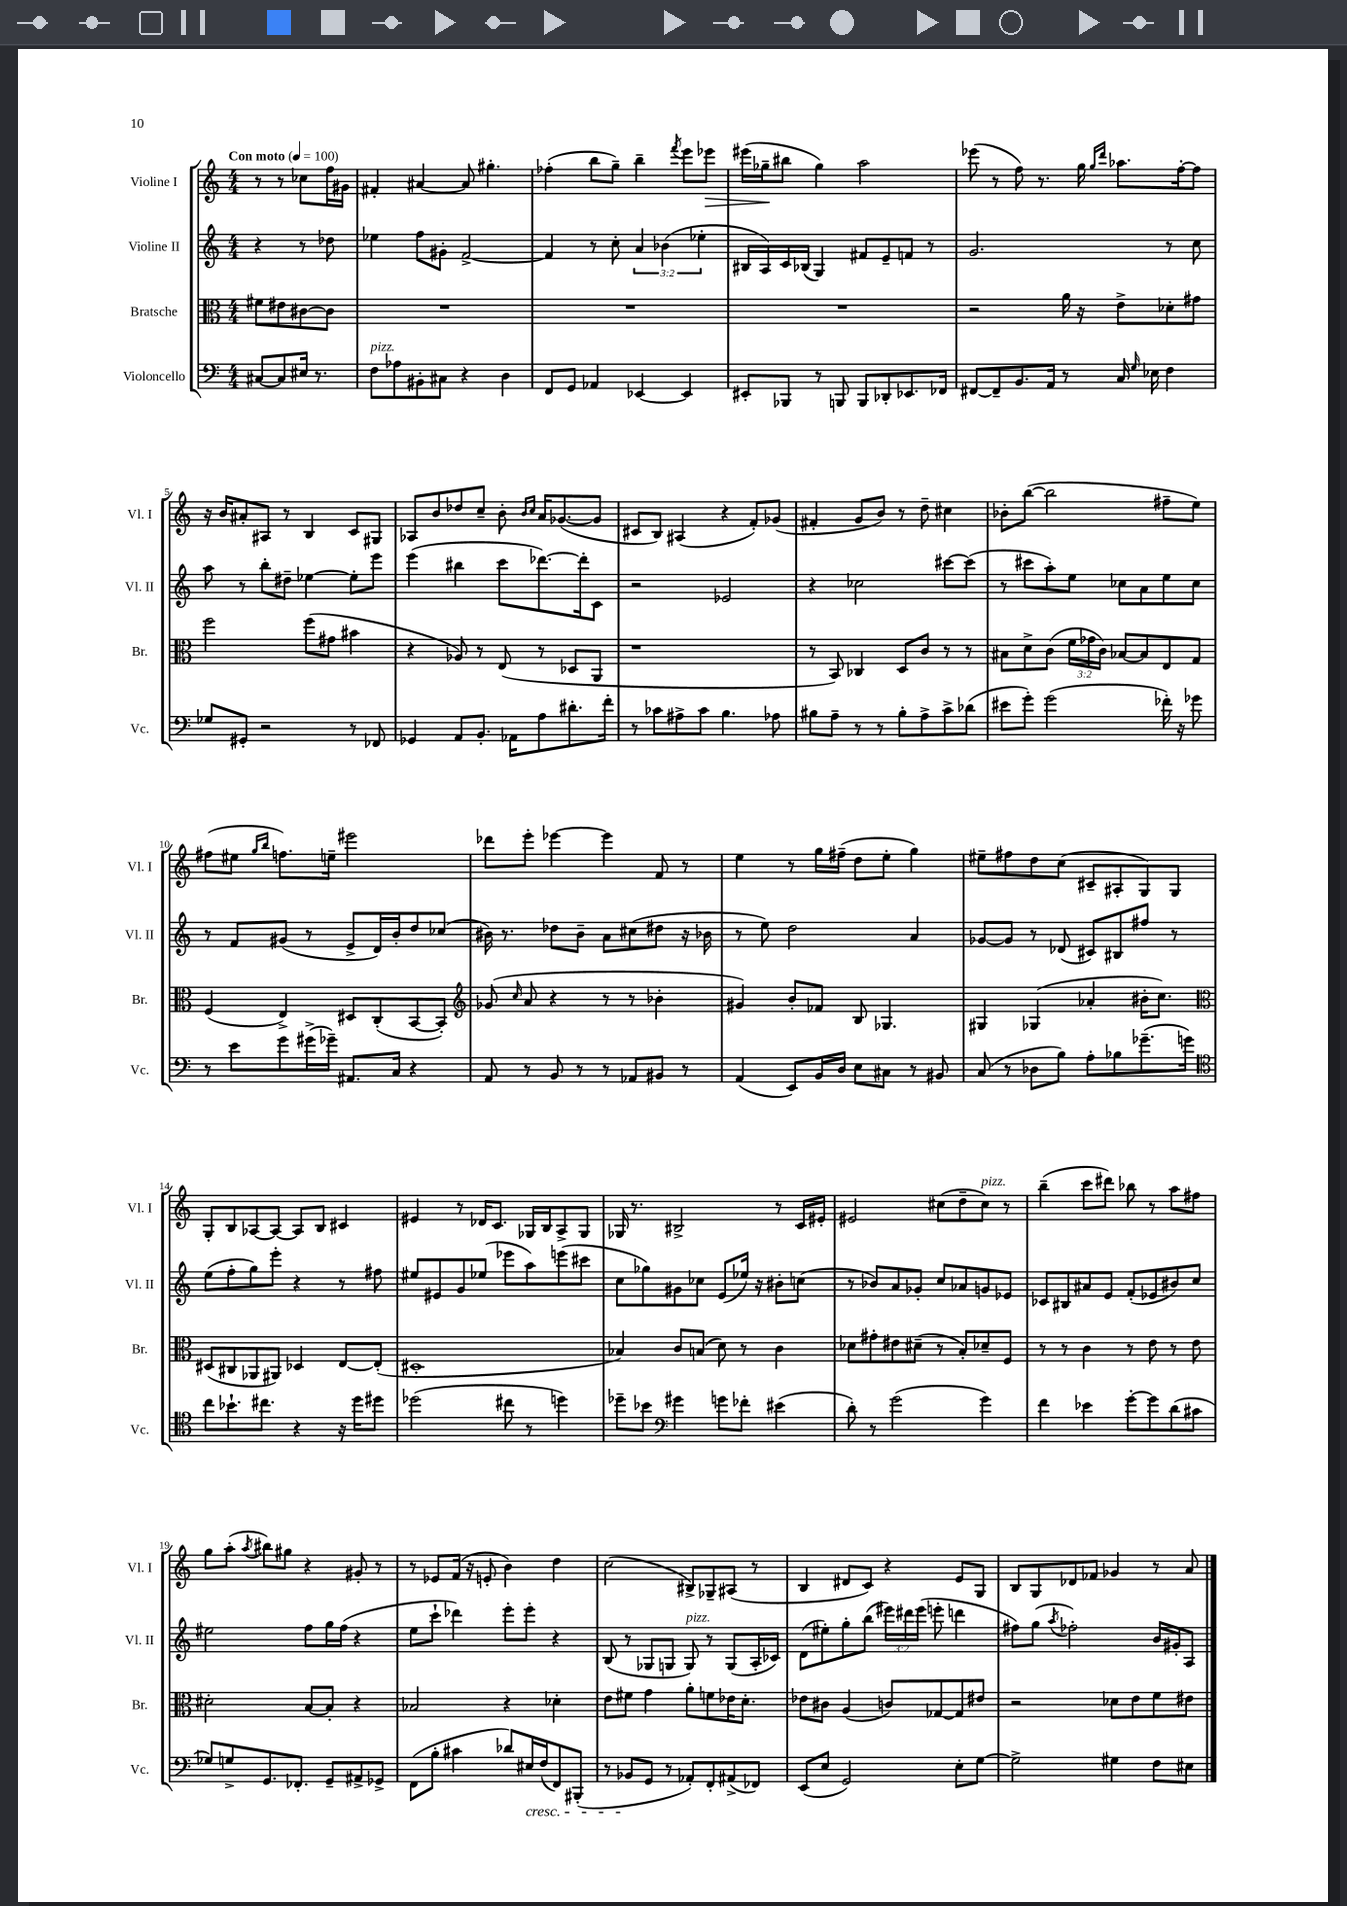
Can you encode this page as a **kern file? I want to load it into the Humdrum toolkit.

**kern	**kern	**kern	**kern	**dynam
*part4	*part3	*part2	*part1	*part1
*staff4	*staff3	*staff2	*staff1	*staff1
*I"Violoncello	*I"Bratsche	*I"Violine II	*I"Violine I	*
*I'Vc.	*I'Br.	*I'Vl. II	*I'Vl. I	*
*clefF4	*clefC3	*clefG2	*clefG2	*
*k[]	*k[]	*k[]	*k[]	*
*M4/4	*M4/4	*M4/4	*M4/4	*
*MM100	*MM100	*MM100	*MM100	*
=	=	=	=	=
!	!	!	!LO:TX:a:B:t=Con moto	!
[8C#X/L	8f#X\L	4r	8r	.
8C#/]	8e#X\	.	8r	.
16E#X/Jk	[8c#X\	8r	8cc-X\L	.
8.r	.	.	.	.
.	8c#\J]	8dd-X\	16ff\L	.
.	.	.	16g#X\JJ	.
=1	=1	=1	=1	=1
!LO:TX:a:i:t=pizz.	!	!	!	!
8F\L	1r	4ee-X\	4f#X'/	.
8A-X\	.	.	.	.
8BB#X'\	.	8ff\L	[4a#X/	.
8C#X\J	.	8g#X'\J	.	.
4r	.	[2f^/	8a#/]	.
.	.	.	4.gg#X'\	.
4D\	.	.	.	.
=2	=2	=2	=2	=2
8FF/L	1r	4f/]	(4ff-X'\	.
8GG/J	.	.	.	.
4AA-X/	.	8r	8bb\L	.
.	.	8cc'\	8gg~\J)	.
[4EE-X/	.	6a/	4bb~\	.
.	.	(6b-X\	.	.
.	.	.	8qfff/	.
4EE-/]	.	.	8eee\L	.
.	.	6ee-X'\	.	.
!	!	!	!	!LO:HP:b
.	.	.	8eee-X\J	>
=3	=3	=3	=3	=3
8EE#X'/L	1r	16B#X/LL	(16eee#X\LL	.
.	.	16A/)	16gg-X~\J	.
8BBB-X/J	.	16c/	8bb#X\J	]
.	.	(16B-X/JJ	.	.
8r	.	4G/)	4gg-\)	.
8BBBn/	.	.	.	.
8BBB/L	.	8f#X/L	2aa\	.
8DD-X'/	.	8e~/	.	.
8.EE-X/	.	8fn/J	.	.
.	.	8r	.	.
16FF-X/Jk	.	.	.	.
=4	=4	=4	=4	=4
[8FF#X/L	2r	2.g/	(8eee-X\	.
8FF#~/]	.	.	8r	.
8.BB/	.	.	8ff\)	.
.	.	.	8.r	.
16AA/Jk	.	.	.	.
8r	16a\	.	.	.
.	16r	.	16gg\	.
.	.	.	16qqgg/LL	.
.	.	.	16qqddd/JJ	.
16C/	8e^\L	.	8.aa-X\L	.
16qqG/	.	.	.	.
16E-X\	.	.	.	.
4F\	8d-X'\	8r	.	.
.	.	.	[16ff'\k	.
.	8g#X\J	8cc\	8ff\J]	.
!!LO:LB:g=z
=5	=5	=5	=5	=5
8G-X/L	2ff\	8aa\	16r	.
.	.	.	16b/KL	.
8GG#X'/J	.	8r	8a#X'/	.
2r	.	8bb'\L	8A#X/J	.
.	.	8dd#X~\J	8r	.
.	(8ff\L	[4ee-X\	4B/	.
.	8g#X\J	.	.	.
8r	4b#X\	8ee-'\L]	8c/L	.
8FF-X/	.	8eee\J	8G#X/J	.
=6	=6	=6	=6	=6
4GG-X/	4r	(4eee\	8A-X/L	.
.	.	.	8b/	.
8AA/L	8A-X/)	4bb#X\	8dd-X/	.
8.BB'/J	8r	.	8cc~/J	.
.	(8E/	8ccc\L	8b'\	.
16AA-X\KL	.	.	.	.
.	.	.	16qqb/LL	.
.	.	.	16qqcc/JJ	.
8A\	8r	[8.ddd-X\)	16a/KL	.
.	.	.	([8.g-X/	.
8.d#X'\	8D-X/L	.	.	.
.	.	16ddd-'\k]	.	.
.	8AA/J	8c\J	8g-/J]	.
16f'\Jk	.	.	.	.
=7	=7	=7	=7	=7
8r	1r	2r	8c#X/L	.
8c-X\L	.	.	8B/J)	.
8A#X^\	.	.	(4A#X/	.
8c-\J	.	.	.	.
4.B\	.	2e-X/	4r	.
.	.	.	8f'/L)	.
8A-X\	.	.	(8g-X/J	.
=8	=8	=8	=8	=8
8B#X\L	8r	4r	4f#X'/	.
8A~\J	8BB/)	.	.	.
8r	4C-X/	2cc-X\	8g/L	.
8r	.	.	8b/J)	.
8B#'\L	8D/L	.	8r	.
8A^\	8c/J	.	8dd~\	.
8c^\	8r	[8ccc#X\L	4cc#X\	.
(8d-X\J	8r	(8ccc#\J]	.	.
=9	=9	=9	=9	=9
8e#X\L	8B#X\L	8r	8b-X'\L	.
8g'\J)	8d^\	8ccc#X\L	([8bb\J	.
(2g\	(8c\J	8aa'\)	2bb\]	.
.	24f\LL	8ee\J	.	.
.	24g-X\	.	.	.
.	24c\JJ)	.	.	.
.	[8B-X/L	8cc-X\L	.	.
.	8B-/]	8a\	.	.
16f-X'\)	8E/	8ee\	8ff#X~\L	.
16r	.	.	.	.
8g-X\	8G/J	8cc-\J	8ee\J)	.
!!LO:LB:g=z
=10	=10	=10	=10	=10
8r	(4F/	8r	(8ff#X\L	.
8e\L	.	8f/L	8ee#X\J	.
.	.	.	16qqgg/LL	.
.	.	.	16qqbb/JJ	.
8g\	4E^/)	(8g#X/J	8.ffn\L)	.
(16g#X^\L	.	8r	.	.
16g-X~\JJ)	.	.	16een~\Jk	.
8.AA#X/L	8D#X/L	8e^/L	2eee#X\	.
.	(8C'/	16d/L)	.	.
16C/Jk	.	16b'/J	.	.
4r	[8BB/	8dd/	.	.
.	8BB'/J])	(8cc-X/J	.	.
=11	=11	=11	=11	=11
*	*clefG2	*	*	*
8AA/	(8g-X/	16b#X\)	8ddd-X\L	.
.	.	8.r	.	.
.	16qqcc/	.	.	.
8r	8a/	.	8eee'\J	.
8BB/	4r	8dd-X\L	[4eee-X\	.
8r	.	8b#~\J	.	.
8r	8r	8a\L	4eee-\]	.
8AA-X/L	8r	(8cc#X\	.	.
8BB#X/J	4b-X'\	8dd#X\J	8f/	.
8r	.	16r	8r	.
.	.	16b-X\	.	.
=12	=12	=12	=12	=12
(4AA/	4g#X/)	8r	4ee\	.
.	.	8ee\)	.	.
8EE/L)	8b'/L	2dd\	8r	.
16BB/L	8f-X/J	.	16gg\LL	.
16D/JJ	.	.	(16ff#X~\JJ	.
8E\L	8B/	.	8dd\L	.
8C#X\J	4.G-X/	.	8ee'\J	.
8r	.	4a/	4gg\)	.
8BB#X/	.	.	.	.
=13	=13	=13	=13	=13
(8C/	4G#X/	[8g-X/L	8ee#X~\L	.
8r	.	8g-/J]	8ff#X\	.
8D-X\L	(4G-X/	8r	8dd\	.
8B\J)	.	(8d-X/	(8cc\J	.
8A'\L	4a-X'/	8c#X/L)	8c#X~/L	.
8B-X\	.	8B#X/	8A#X'/	.
(8.g-X~\	16b#X'\KL	8ff#X/J	8G/)	.
.	8.cc\J)	.	.	.
.	.	8r	8G/J	.
16gn\Jk)	.	.	.	.
!!LO:LB:g=z
=14	=14	=14	=14	=14
*clefC4	*clefC3	*	*	*
8cc\L	(8D#X/L	(8ee\L	8G'/L	.
8.b-X`\	8C#X/	8ff'\	8B/	.
.	8AA-X/	8gg\)	[8A-X/	.
8.cc#X\J	.	.	.	.
.	8AA#X/J)	8eee'\J	8A-/J_	.
4r	4D-X/	4r	8A-/L]	.
.	.	.	8B/J	.
16r	[8E/L	8r	4c#X/	.
16dd\KL	.	.	.	.
8dd#X\J	(8E'/J]	8ff#X\	.	.
=15	=15	=15	=15	=15
(2dd-X\	1D#X'	8ee#X/L	4e#X/	.
.	.	8e#X/	.	.
.	.	8g/	8r	.
.	.	(8ee-X/J	16d-X/KL	.
.	.	.	8.c/J	.
8cc#X\	.	8eee-X\L	.	.
8r	.	8aa\)	16G-X/LL	.
.	.	.	16B/J	.
4ddn\)	.	(8eeen\	8A^/	.
.	.	8ccc#X\J	8G-/J	.
=16	=16	=16	=16	=16
8dd-X~\L	4B-X/)	8cc\L	16G-X/	.
.	.	.	8.r	.
8b-X\J	.	8gg-X\)	.	.
*clefF4	*	*	*	*
4g#X\	8c/L	8g#X\	2B#X^/	.
.	(8Bn/J	8cc-X\J	.	.
8gn\L	8d\)	(8e/L	.	.
8f-X'\J	8r	16ee-X/Jk)	.	.
.	.	16r	.	.
(4e#X\	4c\	8b#X'\L	8r	.
.	.	(8ccn\J	16c/LL	.
.	.	.	16e#X'/JJ	.
=17	=17	=17	=17	=17
8d'\)	8d-X\L	8r	2e#X/	.
8r	8g#X'\	8b-X/L)	.	.
(2g\	8e#X\	8a/	.	.
.	(8d#X~\J	8g-X'/J	.	.
.	8r	8cc/L	(8cc#X\L	.
.	8B'/L)	8a-X/	8dd~\	.
!	!	!	!LO:TX:a:i:t=pizz.	!
4g\)	8d-X~/	8gn/	8cc#\J)	.
.	8F/J	8e-X/J	8r	.
=18	=18	=18	=18	=18
4f\	8r	8c-X/L	(4bb~\	.
.	8r	8B#X/	.	.
4e-X\	4c\	8a#X/	8ccc\L	.
.	.	8e/J	8ddd#X\J)	.
[8g'\L	8r	(8f'/L	8bb-X\	.
8g\]	8e\	8e-X/	8r	.
(8d\	8r	8b#X/)	8aa\L	.
8c#X\J	8e\	8cc/J	8ff#X\J	.
!!LO:LB:g=z
=19	=19	=19	=19	=19
8G-X/L)	2d#X'\	2ee#X\	8gg\L	.
8Gn^/	.	.	(8aa'\J	.
.	.	.	8qaa/	.
8.GG/	.	.	8bb#X\L)	.
.	.	.	8gg#X\J	.
8.FF-X'/J	.	.	.	.
.	[8B/L	8ff\L	4r	.
8GG~/L	8B'/J]	16gg\L	.	.
.	.	(16ff\JJ	.	.
8AA#X^/	4r	4r	8g#X'/	.
8GG-X^/J	.	.	8r	.
=20	=20	=20	=20	=20
(8FF\L	2B-X/	8ee\L	8r	.
8B'\J	.	8ccc`\J	8e-X/L	.
4c#X\	.	4ddd-X\)	(16f/Jk	.
.	.	.	16r	.
.	.	.	8en'/	.
8d-X/L)	4r	8eee'\L	4b\)	.
!LO:TX:b:i:t=cresc.	!	!	!	!
16E#X/L	.	8eee'\J	.	.
(16F/J	.	.	.	.
8FF/)	4d-X'\	4r	4dd\	.
(8BBB#X'/J	.	.	.	.
=21	=21	=21	=21	=21
8r	8e\L	(8B/	(2cc\	.
8BB-X/L	8f#X\J	8r	.	.
8GG/J	4g\	8G-X/L	.	.
8r	.	8Gn/J	.	.
!	!	!LO:TX:a:i:t=pizz.	!	!
8AA-X'/L)	8a'\L	8G/)	8B#X^/L)	.
8FF'/	8fn\	8r	8G-X~/	.
(8AA#X^/	16e-X\K	(8G/L	(8A#X/J	.
.	8.d'\J	.	.	.
8FF-X/J)	.	16A'/L	8r	.
.	.	16c-X/JJ)	.	.
=22	=22	=22	=22	=22
(8EE/L	8e-X\L	(8d\L	4B/	.
8E/J	8c#X\J	8ee#X'\)	.	.
2GG/)	(4A/	8gg'\	8d#X/L	.
.	.	(8bb\J	8c/J)	.
.	8cn/L)	24eee#X\LL)	4r	.
.	.	24ddd#X\	.	.
.	.	(24eee#\JJ	.	.
.	[8G-X/	8eeen'\	.	.
8E'\L	8G-/]	4dddn\	8e/L	.
[8G\J	8e#X/J	.	8G/J	.
=23	=23	=23	=23	=23
2G^\]	2r	8ff#X\L)	8B/L	.
.	.	(8gg\J	8G/	.
.	.	8qaa/	.	.
.	.	2ff-X'\)	8d-X/	.
.	.	.	8f-X/J	.
4G#X\	8d-X\L	.	4g-X/	.
.	8e\	.	.	.
8F\L	8f\	16b/LL	8r	.
.	.	16g#X'/J	.	.
8E#X\J	8e#X\J	8A/J	8a/	.
==	==	==	==	==
*-	*-	*-	*-	*-
